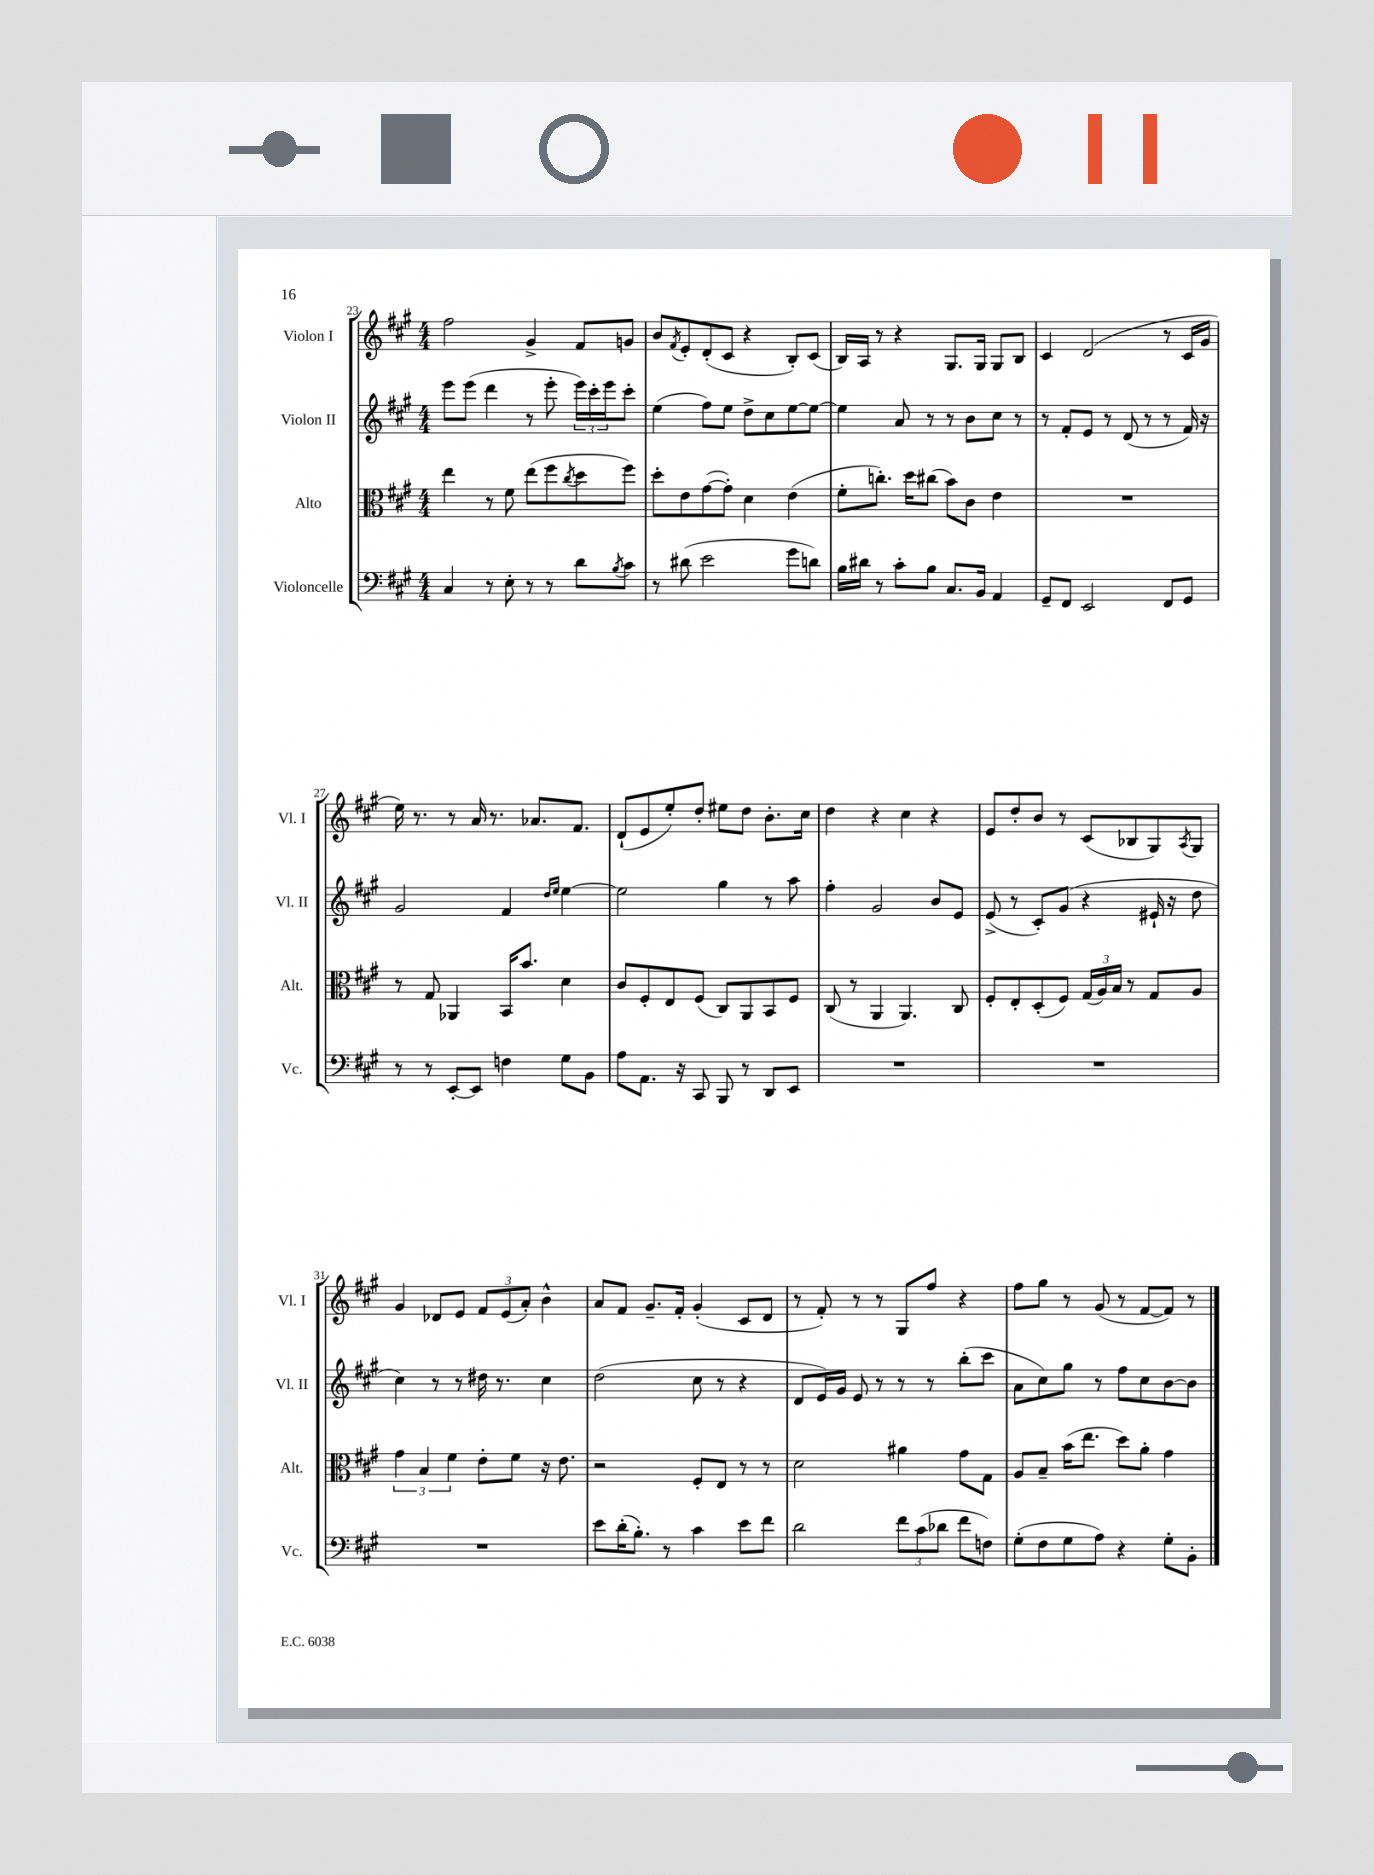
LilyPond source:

<<
\new StaffGroup <<
\new Staff = "s0" \with { instrumentName = "Violon I" shortInstrumentName = "Vl. I" } {
    \clef treble \key a \major \numericTimeSignature \time 4/4
    fis''2 gis'4-> fis'8 g'8 |
    b'8 \acciaccatura { fis'8 } e'8-. d'8-.( cis'8 r4 b8-.) cis'8( |
    b16) a16 r8 r4 gis8. gis16 gis8 b8 |
    cis'4 d'2( r8 cis'16 gis'16 |
    e''16) r8. r8 a'16 r8. aes'8. fis'8. |
    d'8-!( e'8 e''8-.) d''8-. eis''8 d''8 b'8.-. cis''16 |
    d''4 r4 cis''4 r4 |
    e'8 d''8-. b'8 r8 cis'8( bes8 gis8) \acciaccatura { a8 } gis8 |
    gis'4 des'8 e'8 \tuplet 3/2 { fis'8 e'8( a'8-.) } b'4-^ |
    a'8 fis'8 gis'8.-- fis'16-. gis'4-.( cis'8 d'8 |
    r8 fis'8-.) r8 r8 gis8 fis''8 r4 |
    fis''8 gis''8 r8 gis'8( r8 fis'8~ fis'8) r8 \bar "|." |
}
\new Staff = "s1" \with { instrumentName = "Violon II" shortInstrumentName = "Vl. II" } {
    \clef treble \key a \major \numericTimeSignature \time 4/4
    e'''8 e'''8( d'''4 r8 e'''8-. \tuplet 3/2 { e'''16) cis'''16-. e'''16 } cis'''8-. |
    e''4( fis''8) e''8 d''8-> cis''8 e''8~ e''8~ |
    e''4 a'8 r8 r8 b'8 cis''8 r8 |
    r8 fis'8-. e'8 r8 d'8( r8 r8 fis'16) r16 |
    gis'2 fis'4 \grace { d''16 e''16 } e''4~ |
    e''2 gis''4 r8 a''8 |
    fis''4-. gis'2 b'8 e'8 |
    e'8->( r8 cis'8-.) gis'8( r4 eis'16-! r16 d''8 |
    cis''4) r8 r8 dis''16 r8. cis''4 |
    d''2( cis''8 r8 r4 |
    d'8 e'16) gis'16 e'8 r8 r8 r8 b''8-.( cis'''8 |
    a'8 cis''8) gis''8 r8 fis''8 cis''8 b'8~ b'8 \bar "|." |
}
\new Staff = "s2" \with { instrumentName = "Alto" shortInstrumentName = "Alt." } {
    \clef alto \key a \major \numericTimeSignature \time 4/4
    e''4 r8 fis'8 e''8( fis''8 \acciaccatura { cis''8 } d''8 fis''8) |
    d''8-. e'8 gis'8~( gis'8-.) d'4 e'4( |
    fis'8-. c''8.-.) d''16 cis''8( b'8) cis'8 e'4 |
    R1 |
    r8 gis8 aes,4 b,16 b'8. d'4 |
    cis'8 fis8-. e8 fis8( cis8) a,8 b,8 fis8 |
    cis8( r8 a,4 a,4.) cis8 |
    fis8-. e8-. d8-.( fis8) \tuplet 3/2 { gis16( a16) b16 } r8 gis8 a8 |
    \tuplet 3/2 { gis'4 b4 fis'4 } e'8-. fis'8 r16 e'8. |
    r2 fis8-. e8 r8 r8 |
    d'2 ais'4 gis'8 gis8 |
    a8 b8-- b'16( e''8. d''8) a'8-. gis'4 \bar "|." |
}
\new Staff = "s3" \with { instrumentName = "Violoncelle" shortInstrumentName = "Vc." } {
    \clef bass \key a \major \numericTimeSignature \time 4/4
    cis4 r8 e8-. r8 r8 d'8 \acciaccatura { b8 } cis'8 |
    r8 dis'8( e'2 gis'8 d'8) |
    b16 dis'16 r8 cis'8-. b8 cis8. b,16 a,4 |
    gis,8-- fis,8 e,2 fis,8 gis,8 |
    r8 r8 e,8~-. e,8 f4 gis8 b,8 |
    a8 a,8. r16 cis,8 b,,8 r8 d,8 e,8 |
    R1 |
    R1 |
    R1 |
    e'8 d'16-.( b8.-.) r8 cis'4 e'8 fis'8 |
    d'2 \tuplet 3/2 { fis'8 cis'8( des'8 } fis'8 f8) |
    gis8-.( fis8 gis8 a8) r4 gis8-. b,8-. \bar "|." |
}
>>
>>
\layout { \context { \Score currentBarNumber = #23 } }
